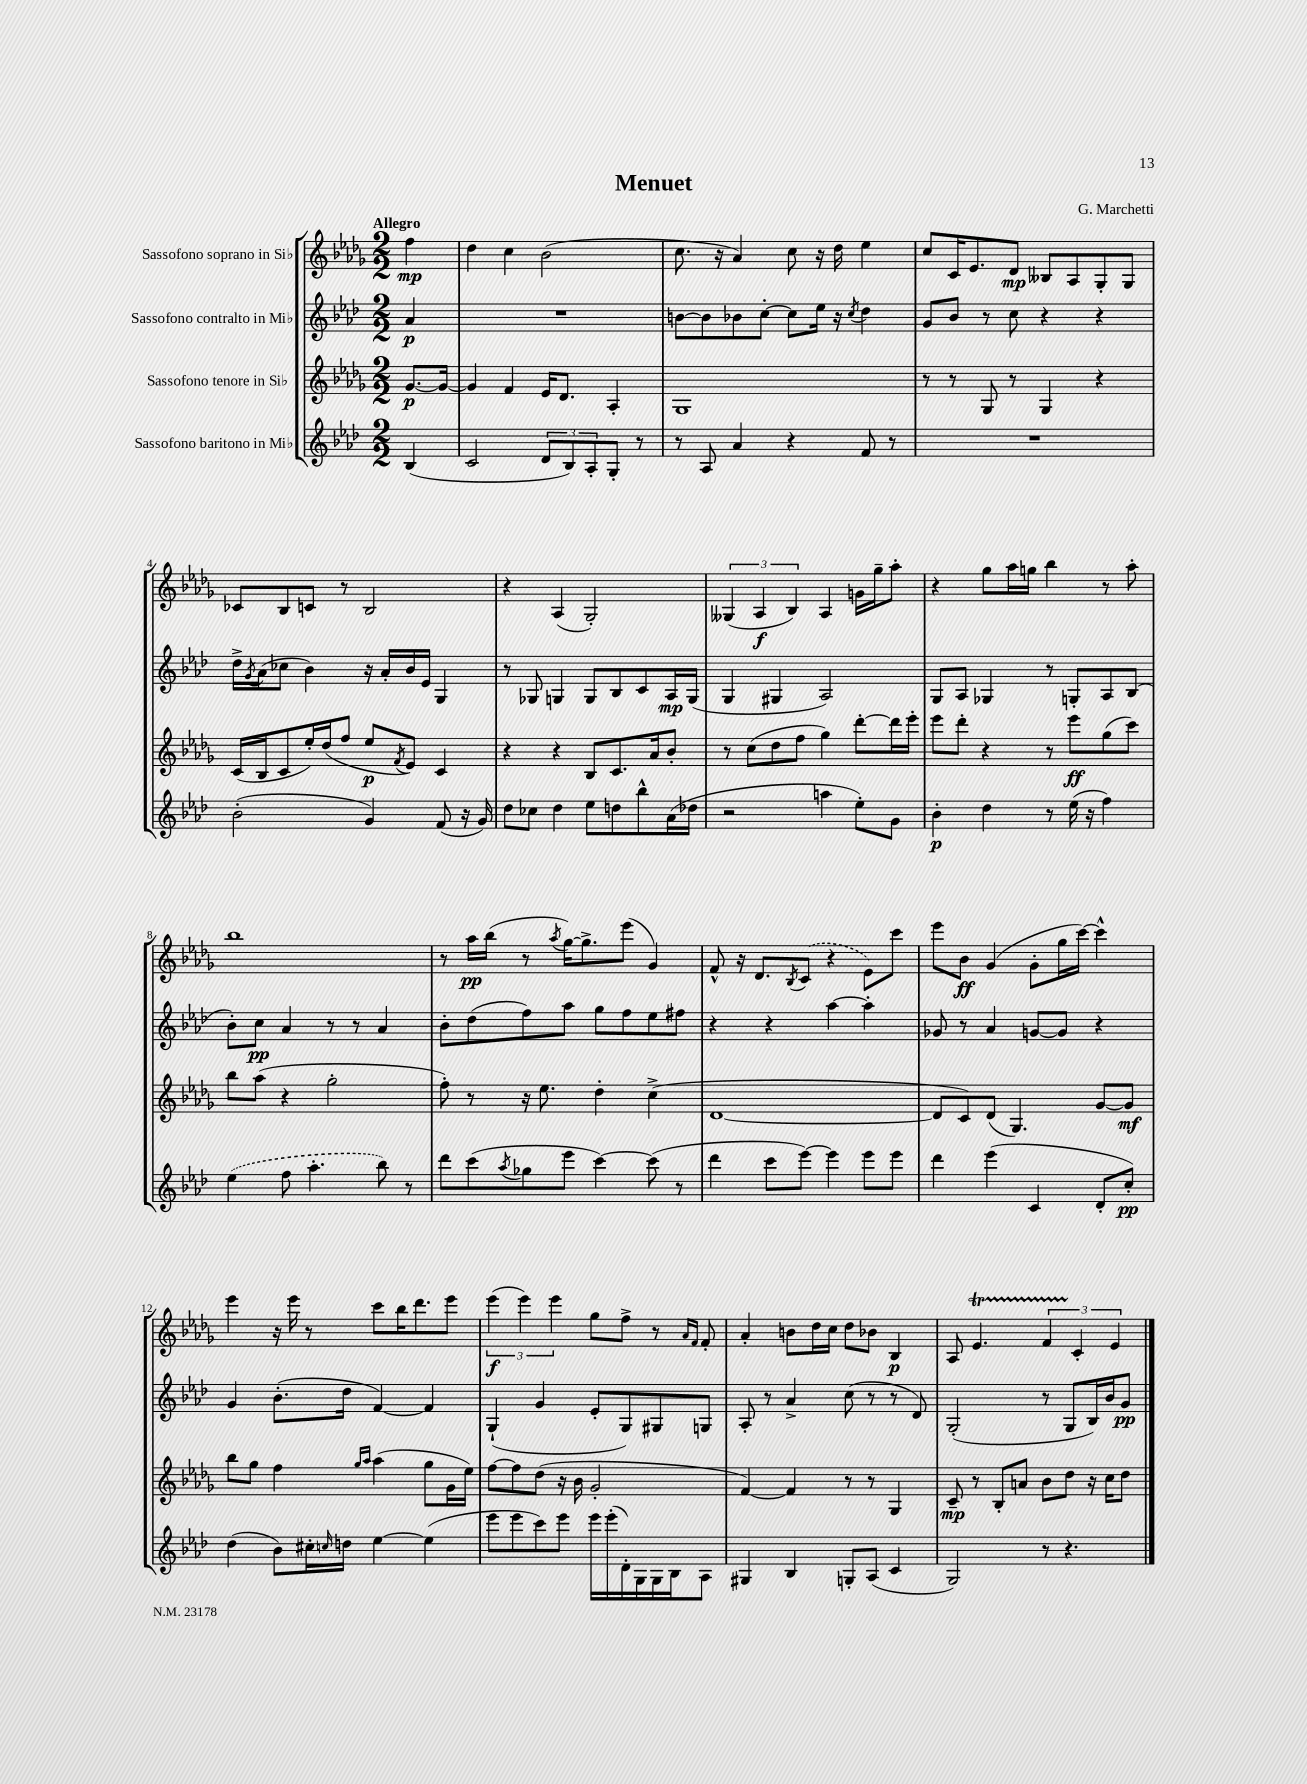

**kern	**dynam	**kern	**dynam	**kern	**dynam	**kern	**dynam
*part4	*part4	*part3	*part3	*part2	*part2	*part1	*part1
*staff4	*staff4	*staff3	*staff3	*staff2	*staff2	*staff1	*staff1
*I"Sassofono baritono in Mi♭	*	*I"Sassofono tenore in Si♭	*	*I"Sassofono contralto in Mi♭	*	*I"Sassofono soprano in Si♭	*
*clefG2	*	*clefG2	*	*clefG2	*	*clefG2	*
*k[b-e-a-d-]	*	*k[b-e-a-d-g-]	*	*k[b-e-a-d-]	*	*k[b-e-a-d-g-]	*
*M2/2	*	*M2/2	*	*M2/2	*	*M2/2	*
=	=	=	=	=	=	=	=
!	!	!	!	!	!	!LO:TX:a:B:t=Allegro	!
(4B-/	.	[8.g-/L	p	4a-/	p	4ff\	mp
.	.	16g-/Jk_	.	.	.	.	.
=1	=1	=1	=1	=1	=1	=1	=1
2c/	.	4g-/]	.	1r	.	4dd-\	.
.	.	4f/	.	.	.	4cc\	.
12d-/L	.	16e-/KL	.	.	.	(2b-\	.
.	.	8.d-/J	.	.	.	.	.
12B-/)	.	.	.	.	.	.	.
12A-'/	.	.	.	.	.	.	.
8G'/J	.	4A-'/	.	.	.	.	.
8r	.	.	.	.	.	.	.
=2	=2	=2	=2	=2	=2	=2	=2
8r	.	1G-	.	[8bn\L	.	8.cc\	.
8A-/	.	.	.	8b\]	.	.	.
.	.	.	.	.	.	16r	.
4a-/	.	.	.	8b-X\	.	4a-/)	.
.	.	.	.	[8cc'\J	.	.	.
4r	.	.	.	8cc\L]	.	8cc\	.
.	.	.	.	16ee-\Jk	.	16r	.
.	.	.	.	16r	.	16dd-\	.
.	.	.	.	8qcc/	.	.	.
8f/	.	.	.	4dd-\	.	4ee-\	.
8r	.	.	.	.	.	.	.
=3	=3	=3	=3	=3	=3	=3	=3
1r	.	8r	.	8g/L	.	8cc/L	.
.	.	8r	.	8b-/J	.	16c/K	.
.	.	.	.	.	.	8.e-/	.
.	.	8G-/	.	8r	.	.	.
.	.	8r	.	8cc\	.	8d-/J	mp
.	.	4G-/	.	4r	.	8B--X/L	.
.	.	.	.	.	.	8A-/	.
.	.	4r	.	4r	.	8G-'/	.
.	.	.	.	.	.	8G-/J	.
!!LO:LB:g=z
=4	=4	=4	=4	=4	=4	=4	=4
(2b-'\	.	(16c/LL	.	16dd-^\LL	.	8c-X/L	.
.	.	.	.	8qg/	.	.	.
.	.	16B-/J	.	(16a-\J	.	.	.
.	.	8c/	.	8cc-X\J	.	8B-/	.
.	.	16ee-'/L)	.	4b-\)	.	8cn/J	.
.	.	(16dd-/J	.	.	.	.	.
.	.	8ff/J	.	.	.	8r	.
4g/)	.	8ee-/L	p	16r	.	2B-/	.
.	.	.	.	16a-'/LL	.	.	.
.	.	8qf/	.	.	.	.	.
.	.	8e-/J)	.	16b-/	.	.	.
.	.	.	.	16e-/JJ	.	.	.
(8f/	.	4c/	.	4G/	.	.	.
16r	.	.	.	.	.	.	.
16g/)	.	.	.	.	.	.	.
=5	=5	=5	=5	=5	=5	=5	=5
8dd-\L	.	4r	.	8r	.	4r	.
8cc-X\J	.	.	.	8G-X/	.	.	.
4dd-\	.	4r	.	4Gn/	.	(4A-/	.
8ee-\L	.	8B-/L	.	8G/L	.	2G-'/)	.
8ddn\	.	8.c/	.	8B-/	.	.	.
8bb-^^\	.	.	.	8c/	.	.	.
.	.	16a-/k	.	.	.	.	.
(16a-\L	.	8b-'/J	.	16A-/L	mp	.	.
16dd-X\JJ	.	.	.	(16G/JJ	.	.	.
=6	=6	=6	=6	=6	=6	=6	=6
2r	.	8r	.	4G/	.	(6G--X/	.
.	.	(8cc\L	.	.	.	.	.
.	.	.	.	.	.	6A-/	f
.	.	8dd-\	.	4G#X/	.	.	.
.	.	.	.	.	.	6B-/)	.
.	.	8ff\J	.	.	.	.	.
4aan\	.	4gg-\)	.	2A-/)	.	4A-/	.
8ee-'\L)	.	[8ddd-'\L	.	.	.	16gn\LL	.
.	.	.	.	.	.	16gg-~\J	.
8g\J	.	16ddd-\L]	.	.	.	8aa-'\J	.
.	.	16eee-'\JJ	.	.	.	.	.
=7	=7	=7	=7	=7	=7	=7	=7
4b-'\	p	8eee-\L	.	8G/L	.	4r	.
.	.	8ddd-'\J	.	8A-/J	.	.	.
4dd-\	.	4r	.	4G-X/	.	8gg-\L	.
.	.	.	.	.	.	16aa-\L	.
.	.	.	.	.	.	16ggn\JJ	.
8r	.	8r	.	8r	.	4bb-\	.
(16ee-\	.	8eee-\L	ff	8Gn'/L	.	.	.
16r	.	.	.	.	.	.	.
4ff\)	.	(8gg-\	.	8A-/	.	8r	.
.	.	8ccc\J)	.	(8B-/J	.	8aa-'\	.
!!LO:LB:g=z
=8	=8	=8	=8	=8	=8	=8	=8
(4ee-\	.	8bb-\L	.	8b-'\L)	.	1bb-	.
.	.	(8aa-\J	.	8cc\J	pp	.	.
8ff\	.	4r	.	4a-/	.	.	.
4.aa-'\	.	.	.	.	.	.	.
.	.	2gg-'\	.	8r	.	.	.
.	.	.	.	8r	.	.	.
8bb-\)	.	.	.	4a-/	.	.	.
8r	.	.	.	.	.	.	.
=9	=9	=9	=9	=9	=9	=9	=9
8ddd-\L	.	8ff'\)	.	8b-'\L	.	8r	.
(8ccc\	.	8r	.	(8dd-\	.	16aa-\LL	pp
.	.	.	.	.	.	(16bb-\JJ	.
8qaa-/	.	.	.	.	.	.	.
8gg-X\	.	16r	.	8ff\)	.	8r	.
.	.	8.ee-\	.	.	.	.	.
.	.	.	.	.	.	8qaa-/	.
8eee-\J	.	.	.	8aa-\J	.	[16gg-\KL)	.
.	.	.	.	.	.	8.gg-^\]	.
[4ccc\)	.	4dd-'\	.	8gg\L	.	.	.
.	.	.	.	8ff\	.	(8eee-\J	.
(8ccc\]	.	(4cc^\	.	8ee-\	.	4g-/)	.
8r	.	.	.	8ff#X\J	.	.	.
=10	=10	=10	=10	=10	=10	=10	=10
4ddd-\	.	[1d-	.	4r	.	8f^^/	.
.	.	.	.	.	.	16r	.
.	.	.	.	.	.	8.d-/L	.
8ccc\L	.	.	.	4r	.	.	.
.	.	.	.	.	.	8qB-/	.
[8eee-\J)	.	.	.	.	.	(8c/J	.
4eee-\]	.	.	.	[4aa-\	.	4r	.
8eee-\L	.	.	.	4aa-'\]	.	8e-\L)	.
8eee-\J	.	.	.	.	.	8ccc\J	.
=11	=11	=11	=11	=11	=11	=11	=11
4ddd-\	.	8d-/L]	.	8g-X/	.	8eee-\L	.
.	.	8c/)	.	8r	.	8b-\J	ff
(4eee-\	.	(8d-/J	.	4a-/	.	(4g-/	.
.	.	4.G-/)	.	.	.	.	.
4c/	.	.	.	[8gn/L	.	8g-'\L	.
.	.	.	.	8g/J]	.	16gg-\L	.
.	.	.	.	.	.	[16ccc\JJ)	.
8d-'/L	.	[8g-/L	.	4r	.	4ccc^^\]	.
8cc'/J)	pp	8g-/J]	mf	.	.	.	.
!!LO:LB:g=z
=12	=12	=12	=12	=12	=12	=12	=12
(4dd-\	.	8bb-\L	.	4g/	.	4eee-\	.
.	.	8gg-\J	.	.	.	.	.
8b-\L)	.	4ff\	.	(8.b-'\L	.	16r	.
.	.	.	.	.	.	16eee-\	.
16cc#X'\L	.	.	.	.	.	8r	.
16qqccn/	.	.	.	.	.	.	.
16ddn\JJ	.	.	.	16dd-\Jk	.	.	.
.	.	16qqgg-/LL	.	.	.	.	.
.	.	16qqaa-/JJ	.	.	.	.	.
[4ee-\	.	(4aa-\	.	[4f/)	.	8ccc\L	.
.	.	.	.	.	.	16bb-\K	.
.	.	.	.	.	.	8.ddd-\	.
(4ee-\]	.	8gg-\L	.	4f/]	.	.	.
.	.	16g-\L	.	.	.	8eee-\J	.
.	.	16ee-\JJ)	.	.	.	.	.
=13	=13	=13	=13	=13	=13	=13	=13
8eee-\L	.	[8ff\L	.	(4G`/	.	(6eee-\	f
8eee-\	.	8ff\]	.	.	.	.	.
.	.	.	.	.	.	6eee-\)	.
8ccc\)	.	(8dd-\J	.	4g/	.	.	.
.	.	.	.	.	.	6eee-\	.
8eee-\J	.	16r	.	.	.	.	.
.	.	16b-\	.	.	.	.	.
16eee-\LL	.	2g-'/	.	8e-'/L	.	8gg-\L	.
(16eee-'\	.	.	.	.	.	.	.
16d-'\)	.	.	.	8G/)	.	8ff^\J	.
16G\	.	.	.	.	.	.	.
16G\	.	.	.	8G#X/	.	8r	.
16B-\J	.	.	.	.	.	.	.
.	.	.	.	.	.	16qqa-/LL	.
.	.	.	.	.	.	16qqf/JJ	.
8A-\J	.	.	.	8Gn/J	.	8f'/	.
=14	=14	=14	=14	=14	=14	=14	=14
4G#X/	.	[4f/)	.	8A-'/	.	4a-'/	.
.	.	.	.	8r	.	.	.
4B-/	.	4f/]	.	4a-^/	.	8bn\L	.
.	.	.	.	.	.	16dd-\L	.
.	.	.	.	.	.	16cc\JJ	.
8Gn'/L	.	8r	.	(8cc\	.	8dd-\L	.
(8A-/J	.	8r	.	8r	.	8b-X\J	.
4c/	.	4G-/	.	8r	.	4B-/	p
.	.	.	.	8d-/)	.	.	.
=15	=15	=15	=15	=15	=15	=15	=15
2G/)	.	8c~/	mp	(2G'/	.	8A-/	.
.	.	8r	.	.	.	4.e-T/	.
.	.	8B-'/L	.	.	.	.	.
.	.	8an/J	.	.	.	.	.
8r	.	8b-\L	.	8r	.	6fTTT/	.
4.r	.	8dd-\J	.	8G/L	.	.	.
.	.	.	.	.	.	6c'/	.
.	.	16r	.	16B-/L)	.	.	.
.	.	16cc\KL	.	16b-/J	.	.	.
.	.	.	.	.	.	6e-/	.
.	.	8dd-\J	.	8g/J	pp	.	.
==	==	==	==	==	==	==	==
*-	*-	*-	*-	*-	*-	*-	*-
